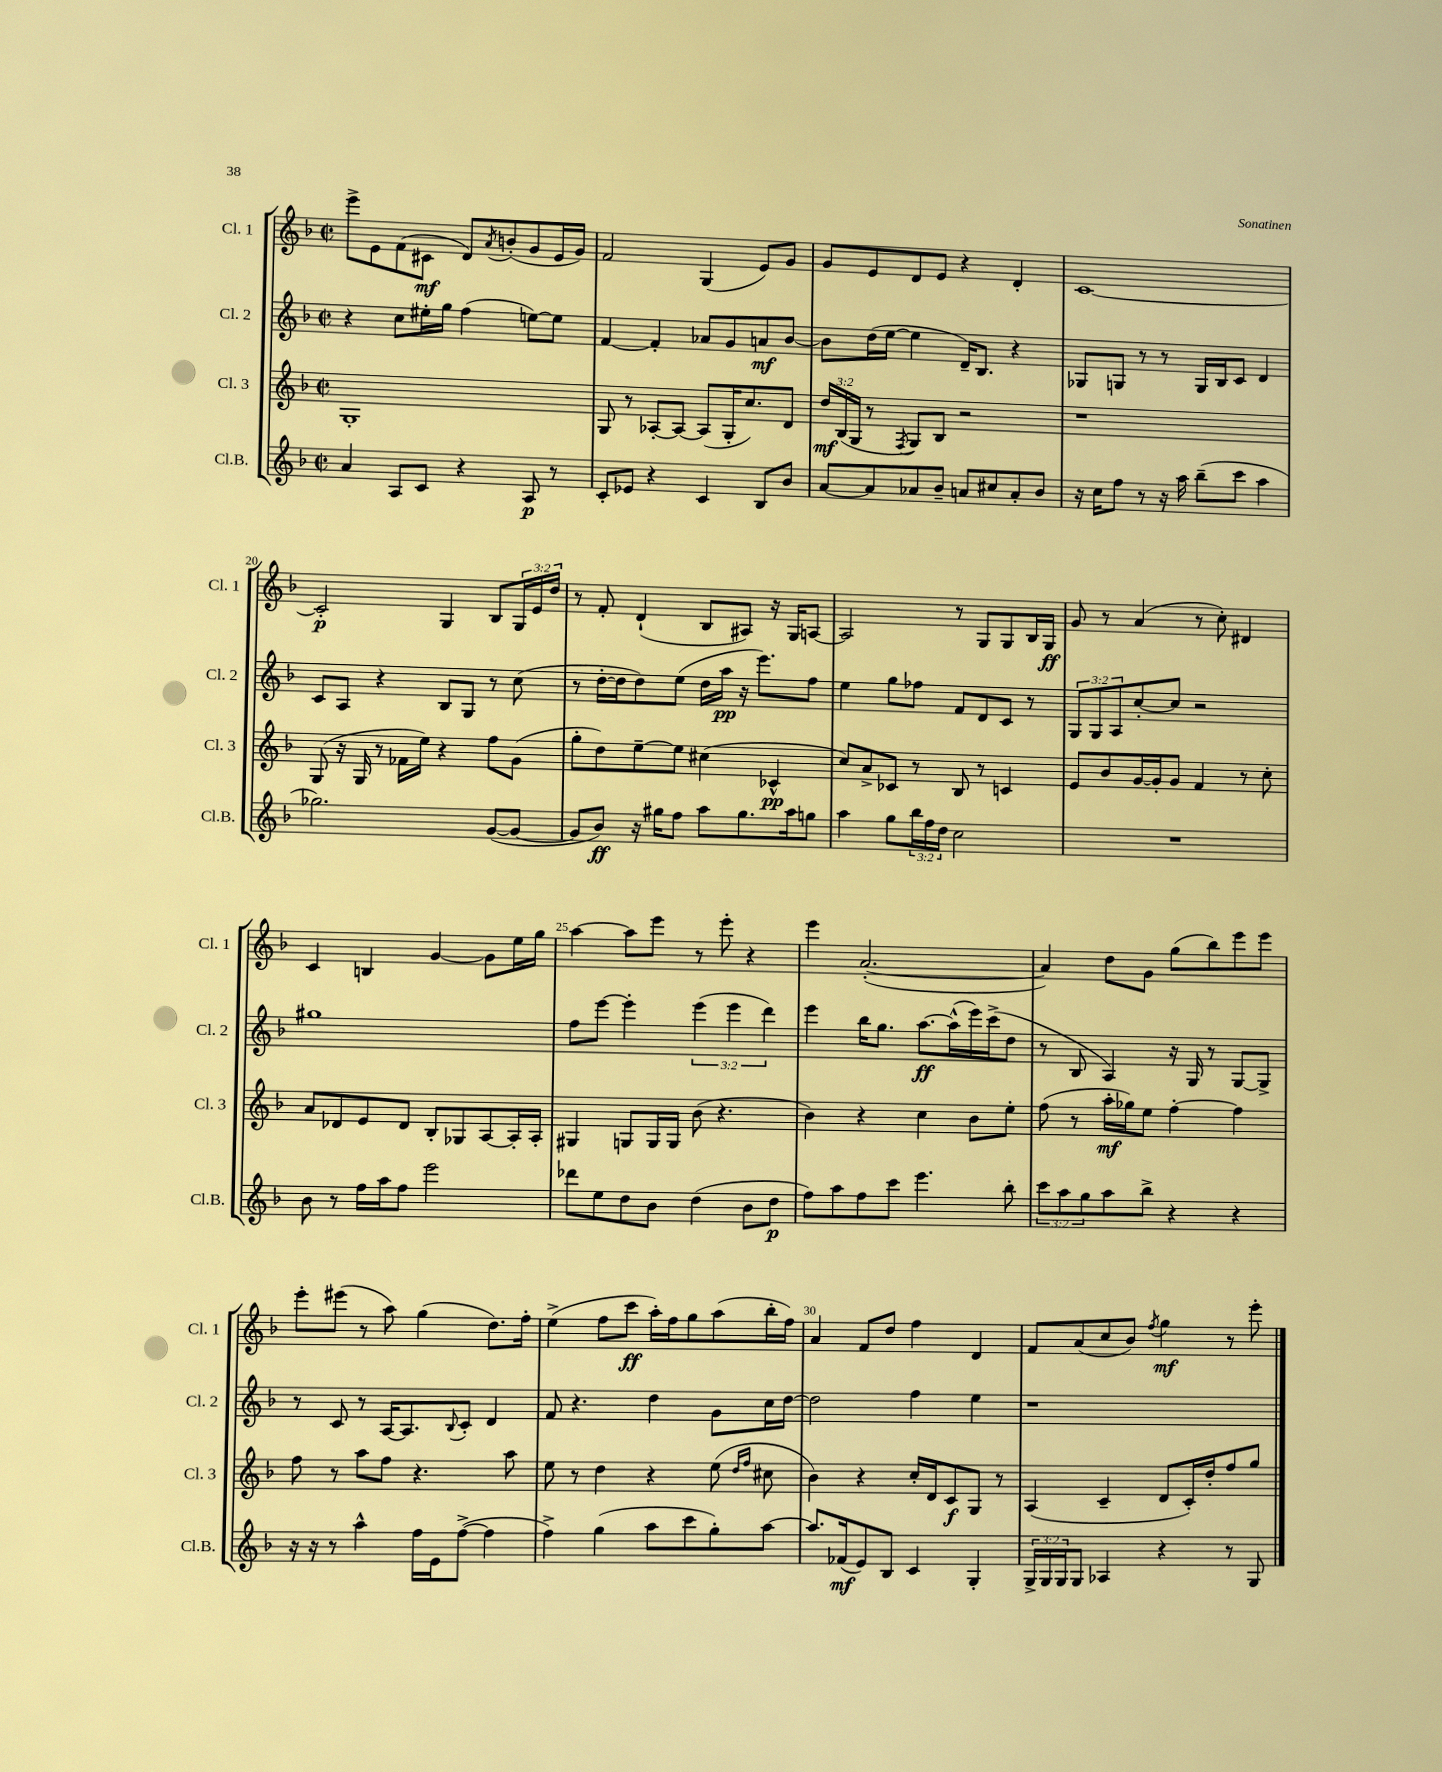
<<
\new StaffGroup <<
\new Staff = "s0" \with { instrumentName = "Cl. 1" shortInstrumentName = "Cl. 1" } {
    \clef treble \key f \major \defaultTimeSignature \time 2/2 \override Staff.TupletNumber.text = #tuplet-number::calc-fraction-text
    e'''8-> e'8 f'8( cis'8\mf d'8) \acciaccatura { a'8 } b'8-.( g'8 e'16 g'16) |
    f'2 g4( e'8) g'8 |
    g'8 e'8 d'8 e'8 r4 d'4-. |
    c'1~ |
    c'2-.\p g4 bes8 \tuplet 3/2 { g16 e'16 d''16 } |
    r8 f'8-. d'4-!( bes8 ais8) r16 g16 a8~ |
    a2 r8 g8 g8 bes16 g16\ff |
    g'8 r8 a'4( r8 c''8-.) dis'4 |
    c'4 b4 g'4~ g'8 e''16 g''16 |
    a''4~ a''8 e'''8 r8 e'''8-. r4 |
    e'''4 a'2.~-.( |
    a'4) d''8 g'8 g''8( bes''8) e'''8 e'''8 |
    e'''8-. eis'''8( r8 a''8) g''4( d''8.) f''16-. |
    e''4->( f''8 c'''8\ff a''16-.) f''16 g''8 a''8( bes''16-. f''16) |
    a'4 f'8 d''8 f''4 d'4 |
    f'8 a'8( c''8 bes'8) \acciaccatura { f''8 } g''4\mf r8 e'''8-. \bar "|." |
}
\new Staff = "s1" \with { instrumentName = "Cl. 2" shortInstrumentName = "Cl. 2" } {
    \clef treble \key f \major \defaultTimeSignature \time 2/2 \override Staff.TupletNumber.text = #tuplet-number::calc-fraction-text
    r4 c''8 eis''16-. g''16 f''4( e''8~) e''8 |
    f'4~ f'4-. aes'8 g'8 a'8\mf bes'8~ |
    bes'8 d''16( e''16~ e''4 d'16--) bes8. r4 |
    ges8 g8 r8 r8 g16 bes16 c'8 d'4 |
    c'8 a8 r4 bes8 g8 r8 c''8( |
    r8 d''16~-. d''16 d''8) e''8( d''16 a''16\pp r16 e'''8.) f''8 |
    e''4 g''8 fes''8 f'8 d'8 c'8 r8 |
    \tuplet 3/2 { g8 g8 a8 } c''8~-. c''8 r2 |
    gis''1 |
    f''8 e'''8~ e'''4-. \tuplet 3/2 { e'''4( e'''4 d'''4) } |
    e'''4 bes''16 g''8. a''8.~\ff a''16-^( e'''16) c'''16->( d''8 |
    r8 bes8 a4) r16 g16 r8 g8~ g8-> |
    r8 c'8 r8 a16~ a8. \appoggiatura { bes8 } c'8-. d'4 |
    f'8 r4. d''4 g'8 c''16 d''16~ |
    d''2 f''4 e''4 |
    r1 \bar "|." |
}
\new Staff = "s2" \with { instrumentName = "Cl. 3" shortInstrumentName = "Cl. 3" } {
    \clef treble \key f \major \defaultTimeSignature \time 2/2 \override Staff.TupletNumber.text = #tuplet-number::calc-fraction-text
    g1-. |
    g8 r8 aes8~-. aes8~ aes8( g16-. c''8.) d'8 |
    \tuplet 3/2 { d''16\mf bes16( g16 } r8 \acciaccatura { f8 } g8) bes8 r2 |
    r1 |
    g8( r16 g16 r8 fes'16 e''16) r4 f''8 g'8( |
    g''8-. d''8) e''8~-- e''8 cis''4( ces'4-^\pp |
    c''8) a'8-> ces'8 r8 bes8 r8 c'4 |
    e'8 bes'8 g'16~ g'16-. g'8 f'4 r8 c''8-. |
    a'8 des'8 e'8 des'8 bes8-. ges8 a8~ a16-. a16-. |
    gis4 g8 g16 g16 bes'8( r4. |
    bes'4) r4 c''4 bes'8 e''8-. |
    f''8( r8 a''16-.\mf ges''16) e''8 f''4~-. f''4 |
    f''8 r8 a''8 f''8 r4. a''8 |
    e''8 r8 d''4 r4 e''8( \grace { d''16 f''16 } cis''8 |
    bes'4) r4 c''16-. d'16 c'8\f g8 r8 |
    a4( c'4-- d'8 c'16-.) d''16-. f''8 g''8 \bar "|." |
}
\new Staff = "s3" \with { instrumentName = "Cl.B." shortInstrumentName = "Cl.B." } {
    \clef treble \key f \major \defaultTimeSignature \time 2/2 \override Staff.TupletNumber.text = #tuplet-number::calc-fraction-text
    a'4 a8 c'8 r4 a8\p r8 |
    c'8-. ees'8 r4 c'4 bes8 bes'8 |
    a'8~ a'8 aes'8 bes'8-- a'8 cis''8 a'8-. bes'8 |
    r16 c''16 f''8 r8 r16 a''16 bes''8--( c'''8 a''4 |
    ges''2.) g'8~( g'8~ |
    g'8 bes'8\ff) r16 gis''16 f''8 a''8 gis''8. a''16 g''8 |
    a''4 g''8 \tuplet 3/2 { bes''16 f''16 d''16 } c''2 |
    R1 |
    bes'8 r8 f''16 a''16 f''8 e'''2 |
    des'''8 e''8 d''8 bes'8 d''4( bes'8 d''8\p |
    f''8) a''8 f''8 c'''8 e'''4. bes''8-. |
    \tuplet 3/2 { c'''8 a''8 g''8 } a''8 bes''8-> r4 r4 |
    r16 r16 r8 a''4-^ f''16 e'16 f''8~->( f''4 |
    f''4->) g''4( a''8 c'''8 g''8-.) a''8~ |
    a''8. fes'16\mf( e'8) bes8 c'4 g4-. |
    \tuplet 3/2 { g16-> g16 g16 } g8 aes4 r4 r8 g8 \bar "|." |
}
>>
>>
\layout { \context { \Score currentBarNumber = #16 \override BarNumber.break-visibility = ##(#f #t #t) barNumberVisibility = #(every-nth-bar-number-visible 5) } }
